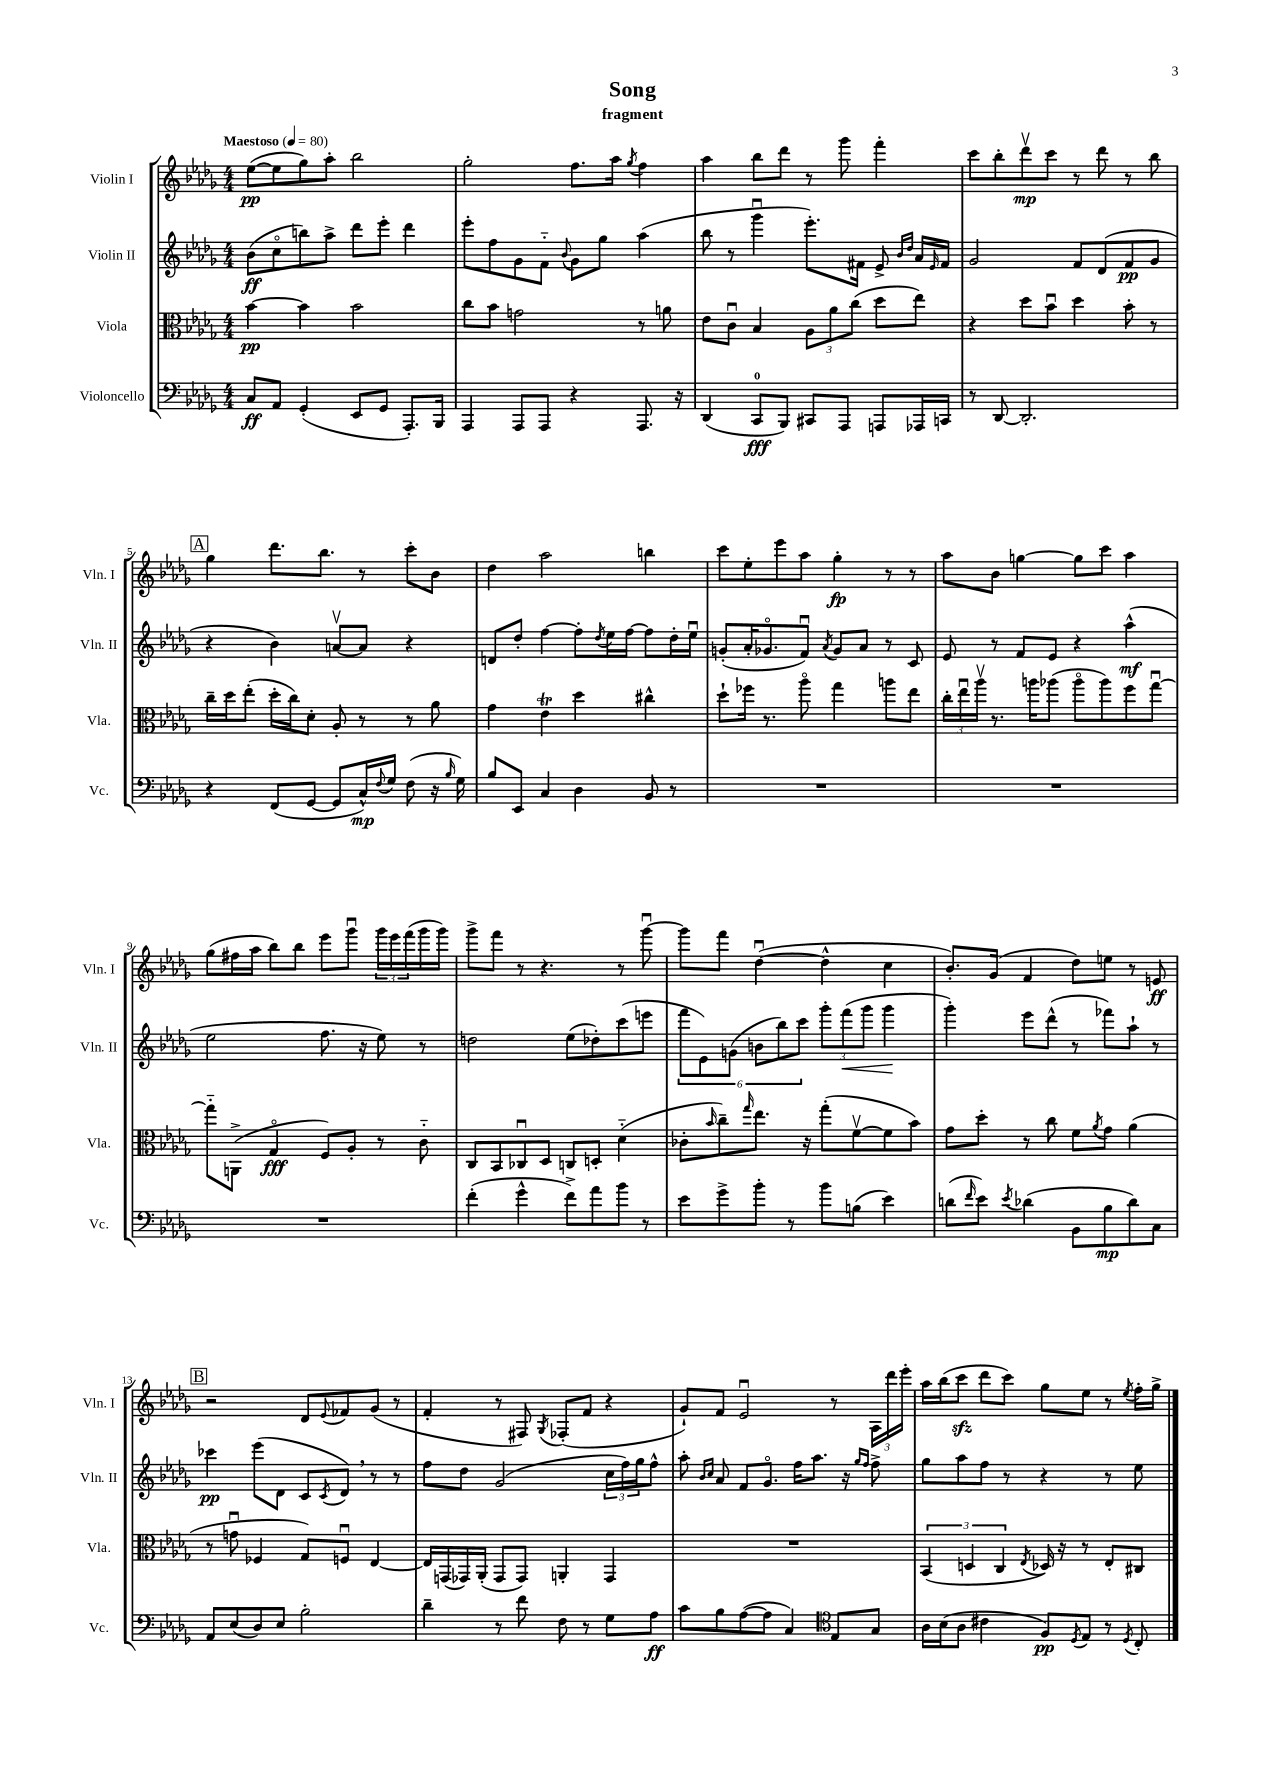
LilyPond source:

\header { title = "Song" subtitle = "fragment" }
<<
\new StaffGroup <<
\new Staff = "s0" \with { instrumentName = "Violin I" shortInstrumentName = "Vln. I" } {
    \clef treble \key des \major \numericTimeSignature \time 4/4 \tempo "Maestoso" 4 = 80
    ees''8~\pp( ees''8 ges''8) aes''8-. bes''2 |
    ges''2-. f''8. aes''16 \acciaccatura { ges''8 } f''4 |
    aes''4 bes''8 des'''8 r8 ges'''8 f'''4-. |
    c'''8 bes''8-. des'''8\upbow\mp c'''8 r8 des'''8 r8 bes''8 |
    \mark \markup { \box "A" } ges''4 des'''8. bes''8. r8 c'''8-. bes'8 |
    des''4 aes''2 b''4 |
    c'''8 ees''8-. ees'''8 aes''8 ges''4-.\fp r8 r8 |
    aes''8 bes'8 g''4~ g''8 c'''8 aes''4 |
    ges''8( fis''16 aes''16 bes''8) bes''8 ees'''8 ges'''8\downbow \tuplet 3/2 { ges'''16 ees'''16 f'''16( } ges'''16 ges'''16) |
    ges'''8-> f'''8 r8 r4. r8 ges'''8~\downbow |
    ges'''8 f'''8 des''4~\downbow( des''4-^ c''4 |
    bes'8.-.) ges'16( f'4 des''8) e''8 r8 e'8\ff |
    \mark \markup { \box "B" } r2 des'8 \appoggiatura { ees'8 } fes'8 ges'8( r8 |
    f'4-. r8 fis8) \acciaccatura { ges8 } fes8-.( f'8 r4 |
    ges'8-!) f'8 ees'2\downbow r8 \tuplet 3/2 { aes16 des'''16 ees'''16-. } |
    aes''16 bes''16( c'''8\sfz des'''8 c'''8) ges''8 ees''8 r8 \acciaccatura { ees''8 } f''16-. ges''16-> \bar "|." |
}
\new Staff = "s1" \with { instrumentName = "Violin II" shortInstrumentName = "Vln. II" } {
    \clef treble \key des \major \numericTimeSignature \time 4/4
    bes'8\ff( c''8\flageolet b''8) aes''8-> des'''8 ees'''8-. des'''4 |
    ees'''8-. f''8 ges'8 f'8-_ \appoggiatura { bes'8 } ges'8 ges''8 aes''4( |
    bes''8 r8 ges'''4\downbow ees'''8.-.) fis'16 ees'8-> \grace { bes'16 des''16 } aes'16 \grace { ees'16 } fis'16 |
    ges'2 f'8 des'8( f'8\pp ges'8 |
    \mark \markup { \box "A" } r4 bes'4) a'8~\upbow a'8 r4 |
    d'8 des''8-. f''4~ f''8-. \acciaccatura { des''8 } ees''16 f''16~ f''8 des''16-. ees''16\downbow |
    g'8-.( aes'16-. ges'8.\flageolet f'8\downbow) \acciaccatura { aes'8 } ges'8 aes'8 r8 c'8 |
    ees'8 r8 f'8 ees'8 r4 aes''4-^\mf( |
    ees''2 f''8. r16 ees''8) r8 |
    d''2 ees''8( des''8-.) c'''8( e'''8 |
    \tuplet 6/4 { f'''8 ees'8) g'8( b'8 bes''8) c'''8 } \tuplet 3/2 { ges'''8-. f'''8\<( ges'''8 } ges'''4\! |
    ges'''4-.) ees'''8 des'''8-^( r8 fes'''8) aes''8-! r8 |
    \mark \markup { \box "B" } ces'''4\pp ees'''8( des'8 c'8 \acciaccatura { c'8 } des'8) \breathe r8 r8 |
    f''8 des''8 ges'2( \tuplet 3/2 { c''16 f''16) ges''16 } f''8-^ |
    aes''8-. \grace { bes'16 c''16 } aes'8 f'8 ges'8.\flageolet f''16 aes''8. r16 \grace { ges''16 f''16 } f''8-> |
    ges''8 aes''8 f''8 r8 r4 r8 ees''8 \bar "|." |
}
\new Staff = "s2" \with { instrumentName = "Viola" shortInstrumentName = "Vla." } {
    \clef alto \key des \major \numericTimeSignature \time 4/4
    bes'4~\pp bes'4 bes'2 |
    c''8 bes'8 g'2 r8 a'8 |
    ees'8 c'8\downbow bes4 \tuplet 3/2 { aes8 aes'8 c''8( } des''8 ees''8) |
    r4 des''8 bes'8\downbow des''4 bes'8-. r8 |
    \mark \markup { \box "A" } c''16-- des''16 ees''8-.( des''16-. c''16) des'8-. aes8-. r8 r8 aes'8 |
    ges'4 ees'4\trill des''4 cis''4-^ |
    des''8-! fes''16 r8. aes''8\flageolet ges''4 a''8 ees''8 |
    \tuplet 3/2 { c''16-. ees''16\downbow aes''16\upbow } r8. a''16 aes''8( aes''8\flageolet aes''8) f''8 ges''8~\downbow |
    ges''8-_ a,8->( ges4\flageolet\fff f8) aes8-. r8 c'8-_ |
    c8 bes,8 ces8\downbow des8 c8 d8-. des'4-_( |
    ces'8-. \grace { bes'16 } c''8--) \grace { ges''16 } ees''8. r16 ges''8-.( f'8~\upbow f'8 bes'8) |
    ges'8 des''8-. r8 c''8 f'8 \acciaccatura { aes'8 } ges'8 aes'4( |
    \mark \markup { \box "B" } r8 g'8\downbow fes4 ges8) f8\downbow ees4~ |
    ees16 g,16( ges,16) aes,16-.( ges,8 ges,8) a,4-. ges,4 |
    R1 |
    \tuplet 3/2 { bes,4( d4 c4 } \acciaccatura { ees8 } des16) r16 r8 ees8-. cis8 \bar "|." |
}
\new Staff = "s3" \with { instrumentName = "Violoncello" shortInstrumentName = "Vc." } {
    \clef bass \key des \major \numericTimeSignature \time 4/4
    c8\ff aes,8 ges,4-.( ees,8 ges,8 aes,,8.-.) bes,,16 |
    aes,,4 aes,,8 aes,,8 r4 aes,,8. r16 |
    des,4( c,8-0\fff bes,,8) cis,8 aes,,8 a,,8 aes,,16 c,16 |
    r8 des,8~ des,2.-. |
    \mark \markup { \box "A" } r4 f,8( ges,8~ ges,8 c16-^\mp) \appoggiatura { f8 } ges16 f8( r16 \grace { bes16 } ges16) |
    bes8 ees,8 c4 des4 bes,8 r8 |
    R1 |
    R1 |
    R1 |
    f'4-.( ges'4-^ f'8->) aes'8 bes'8 r8 |
    ees'8 ges'8-> bes'8-. r8 bes'8 b8( ees'4) |
    d'8( \grace { f'16 } ees'8) \acciaccatura { ees'8 } des'4( bes,8 bes8\mp des'8) c8 |
    \mark \markup { \box "B" } aes,8 ees8( des8) ees8 bes2-. |
    des'4-- r8 f'8 f8 r8 ges8 aes8\ff |
    c'8 bes8 aes8~( aes8 c4) \clef tenor ees8 ges8 |
    aes16 bes16( aes8 cis'4 f8\pp) \acciaccatura { des8 } ees8 r8 \acciaccatura { des8 } c8-. \bar "|." |
}
>>
>>
